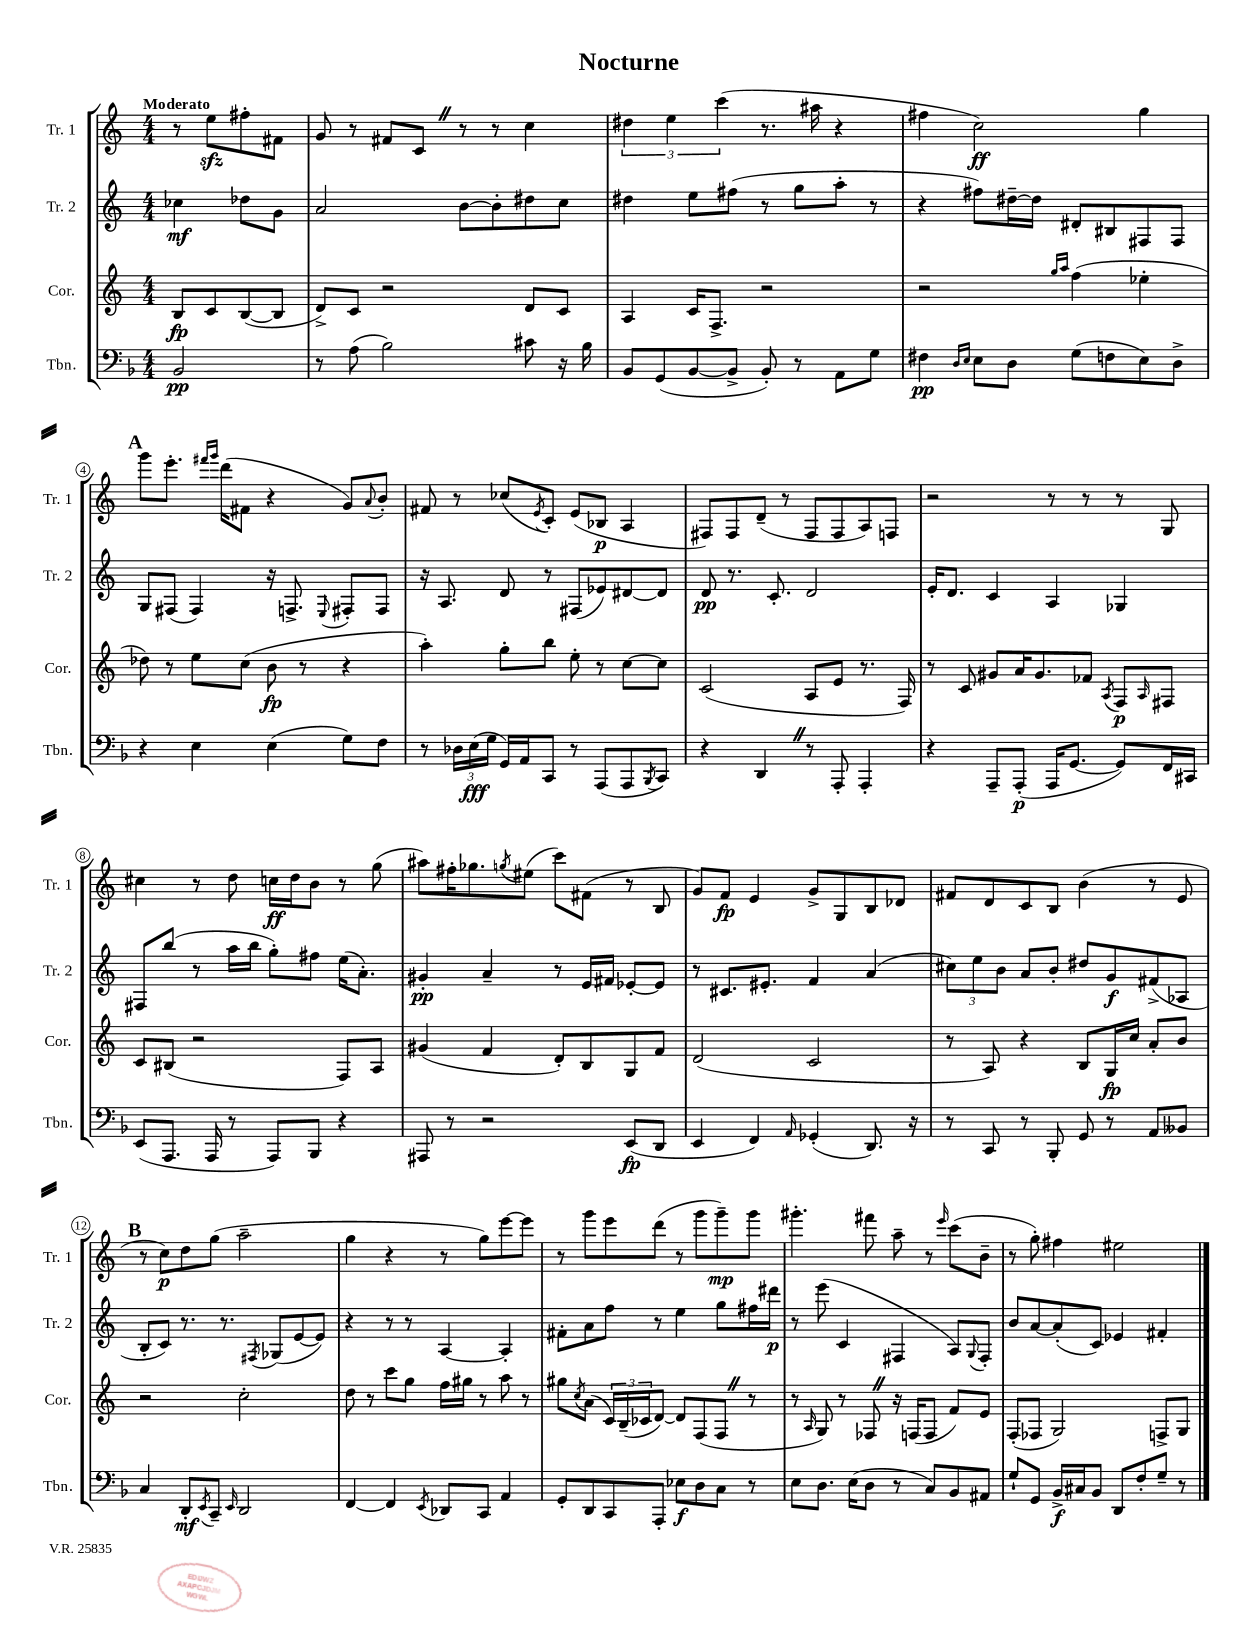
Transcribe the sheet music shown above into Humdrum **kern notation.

**kern	**dynam	**kern	**dynam	**kern	**dynam	**kern	**dynam
*part4	*part4	*part3	*part3	*part2	*part2	*part1	*part1
*staff4	*staff4	*staff3	*staff3	*staff2	*staff2	*staff1	*staff1
*I"Tbn.	*	*I"Cor.	*	*I"Tr. 2	*	*I"Tr. 1	*
*I'Tbn.	*	*I'Cor.	*	*I'Tr. 2	*	*I'Tr. 1	*
*clefF4	*	*clefG2	*	*clefG2	*	*clefG2	*
*k[b-]	*	*k[]	*	*k[]	*	*k[]	*
*M4/4	*	*M4/4	*	*M4/4	*	*M4/4	*
=	=	=	=	=	=	=	=
!	!	!	!	!	!	!LO:TX:a:B:t=Moderato	!
2BB-/	pp	8B/L	fp	4cc-X\	mf	8r	.
.	.	8c/	.	.	.	8eezz\L	.
.	.	([8B/	.	8dd-X\L	.	8ff#X'\	.
.	.	8B/J]	.	8g\J	.	8f#X\J	.
=1	=1	=1	=1	=1	=1	=1	=1
8r	.	8d^/L)	.	2a/	.	8g/	.
(8A\	.	8c/J	.	.	.	8r	.
2B-\)	.	2r	.	.	.	8f#X/L	.
.	.	.	.	.	.	8cZ/J	.
.	.	.	.	[8b\L	.	8r	.
.	.	.	.	8b'\]	.	8r	.
8c#X\	.	8d/L	.	8dd#X\	.	4cc\	.
16r	.	8c/J	.	8cc\J	.	.	.
16B-\	.	.	.	.	.	.	.
=2	=2	=2	=2	=2	=2	=2	=2
8BB-/L	.	4A/	.	4dd#X\	.	6dd#X\	.
(8GG/	.	.	.	.	.	.	.
.	.	.	.	.	.	6ee\	.
[8BB-/	.	16c/KL	.	8ee\L	.	.	.
.	.	8.F^/J	.	.	.	.	.
.	.	.	.	.	.	(6ccc\	.
8BB-^/J]	.	.	.	(8ff#X\J	.	.	.
8BB-'/)	.	2r	.	8r	.	8.r	.
8r	.	.	.	8gg\L	.	.	.
.	.	.	.	.	.	16aa#X\	.
8AA\L	.	.	.	8aa'\J	.	4r	.
8G\J	.	.	.	8r	.	.	.
=3	=3	=3	=3	=3	=3	=3	=3
4F#X\	pp	2r	.	4r	.	4ff#X\	.
16qqD/LL	.	.	.	.	.	.	.
16qqE/JJ	.	.	.	.	.	.	.
8E\L	.	.	.	8ff#X\L)	.	2cc\)	ff
8D\J	.	.	.	[16dd#X~\L	.	.	.
.	.	.	.	16dd#\JJ]	.	.	.
.	.	16qqgg/LL	.	.	.	.	.
.	.	16qqaa/JJ	.	.	.	.	.
(8G\L	.	(4ff\	.	8d#X'/L	.	.	.
8Fn\	.	.	.	8B#X/	.	.	.
8E\)	.	4ee-X'\	.	8F#X/	.	4gg\	.
8D^\J	.	.	.	8F#/J	.	.	.
!!LO:LB:g=z
!!LO:REH:place=s1:t=A
=4	=4	=4	=4	=4	=4	=4	=4
4r	.	8dd-X\)	.	8G/L	.	8ggg\L	.
.	.	8r	.	(8F#X/J	.	8.eee'\J	.
4E\	.	8ee\L	.	4F#/)	.	.	.
.	.	.	.	.	.	16qqfff#X/LL	.
.	.	.	.	.	.	16qqggg/JJ	.
.	.	.	.	.	.	(16ddd\KL	.
.	.	(8cc\J	.	.	.	8f#X\J	.
(4E\	.	8b\	fp	16r	.	4r	.
.	.	.	.	8.Fn^/	.	.	.
.	.	8r	.	.	.	.	.
.	.	.	.	8qqE/	.	.	.
8G\L)	.	4r	.	8F#X'/L	.	8g/L)	.
.	.	.	.	.	.	8qqa/	.
8F\J	.	.	.	8F#/J	.	8b'/J	.
=5	=5	=5	=5	=5	=5	=5	=5
8r	.	4aa'\)	.	16r	.	8f#X/	.
.	.	.	.	8.A/	.	.	.
24D-X\LL	.	.	.	.	.	8r	.
(24E\	fff	.	.	.	.	.	.
24G\JJ	.	.	.	.	.	.	.
16GG/LL)	.	8gg'\L	.	8d/	.	(8cc-X/L	.
16AA/J	.	.	.	.	.	.	.
.	.	.	.	.	.	8qe/	.
8CC/J	.	8bb\J	.	8r	.	8c'/J)	.
8r	.	8ee'\	.	(8F#X/L	.	(8e/L	.
(8AAA/L	.	8r	.	8e-X/)	.	8B-X/J	p
8AAA/	.	[8cc\L	.	[8d#X/	.	4A/	.
8qBBB-/	.	.	.	.	.	.	.
8CC/J)	.	8cc\J]	.	8d#/J]	.	.	.
=6	=6	=6	=6	=6	=6	=6	=6
4r	.	(2c/	.	8d/	pp	8F#X/L)	.
.	.	.	.	8.r	.	8F#/	.
4DDZ/	.	.	.	.	.	(8d~/J	.
.	.	.	.	8.c'/	.	.	.
.	.	.	.	.	.	8r	.
8r	.	8A/L	.	2d/	.	8F#/L	.
8AAA'/	.	8e/J	.	.	.	8F#/	.
4AAA'/	.	8.r	.	.	.	8A/)	.
.	.	.	.	.	.	8Fn/J	.
.	.	16F/)	.	.	.	.	.
=7	=7	=7	=7	=7	=7	=7	=7
4r	.	8r	.	16e'/KL	.	2r	.
.	.	.	.	8.d/J	.	.	.
.	.	8c/	.	.	.	.	.
8AAA~/L	.	8g#X/L	.	4c/	.	.	.
(8AAA'/J	p	16a/K	.	.	.	.	.
.	.	8.g#/	.	.	.	.	.
16AAA/KL	.	.	.	4A/	.	8r	.
[8.GG/J	.	.	.	.	.	.	.
.	.	8f-X/J	.	.	.	8r	.
.	.	8qA/	.	.	.	.	.
8GG/L])	.	8F/L	p	4G-X/	.	8r	.
.	.	16qqA/	.	.	.	.	.
16FF/L	.	8F#X/J	.	.	.	8G/	.
16CC#X/JJ	.	.	.	.	.	.	.
!!LO:LB:g=z
=8	=8	=8	=8	=8	=8	=8	=8
(8EE/L	.	8c/L	.	8F#X/L	.	4cc#X\	.
8.AAA/J	.	(8B#X/J	.	(8bb/J	.	.	.
.	.	2r	.	8r	.	8r	.
16AAA/	.	.	.	.	.	.	.
8r	.	.	.	16aa\LL	.	8dd\	.
.	.	.	.	16bb\JJ	.	.	.
8AAA/L)	.	.	.	8gg'\L)	.	16ccn\LL	ff
.	.	.	.	.	.	16dd\J	.
8BBB-/J	.	.	.	8ff#X\J	.	8b\J	.
4r	.	8F/L)	.	(16ee\KL	.	8r	.
.	.	.	.	8.a'\J)	.	.	.
.	.	8A/J	.	.	.	(8gg\	.
=9	=9	=9	=9	=9	=9	=9	=9
8AAA#X/	.	(4g#X/	.	4g#X'/	pp	8aa#X\L)	.
8r	.	.	.	.	.	16ff#X'\K	.
.	.	.	.	.	.	8.gg-X\	.
2r	.	4f/	.	4a~/	.	.	.
.	.	.	.	.	.	8qggn/	.
.	.	.	.	.	.	(8ee#X\J	.
.	.	8d'/L)	.	8r	.	8ccc\L)	.
.	.	8B/	.	16e/LL	.	(8f#X\J	.
.	.	.	.	16f#X/JJ	.	.	.
(8EE/L	fp	8G/	.	[8e-X'/L	.	8r	.
8DD/J	.	8f/J	.	8e-/J]	.	8B/	.
=10	=10	=10	=10	=10	=10	=10	=10
4EE/	.	(2d/	.	8r	.	8g/L)	.
.	.	.	.	8.c#X/L	.	8f/J	fp
4FF/)	.	.	.	.	.	4e/	.
.	.	.	.	8.e#X'/J	.	.	.
16qqAA/	.	.	.	.	.	.	.
(4GG-X'/	.	2c/	.	4f/	.	8g^/L	.
.	.	.	.	.	.	8G/	.
8.DD/)	.	.	.	(4a/	.	8B/	.
.	.	.	.	.	.	8d-X/J	.
16r	.	.	.	.	.	.	.
=11	=11	=11	=11	=11	=11	=11	=11
8r	.	8r	.	12cc#X\L)	.	8f#X/L	.
.	.	.	.	12ee\	.	.	.
8CC/	.	8A/)	.	.	.	8d/	.
.	.	.	.	12b\J	.	.	.
8r	.	4r	.	8a/L	.	8c/	.
8BBB-'/	.	.	.	8b'/J	.	8B/J	.
8GG/	.	8B/L	.	8dd#X/L	.	(4b\	.
8r	.	16G/L	fp	8g/	f	.	.
.	.	16cc/JJ	.	.	.	.	.
8AA/L	.	8a'/L	.	(8f#X^/	.	8r	.
8BB--X/J	.	8b/J	.	8A-X/J	.	8e/	.
!!LO:LB:g=z
!!LO:REH:place=s1:t=B
=12	=12	=12	=12	=12	=12	=12	=12
4C/	.	2r	.	8B'/L	.	8r	.
.	.	.	.	8c/J)	.	8cc\L)	p
8DD'/L	mf	.	.	8.r	.	8dd\	.
8qEE/	.	.	.	.	.	.	.
8CC~/J	.	.	.	.	.	(8gg\J	.
.	.	.	.	8.r	.	.	.
16qqEE/	.	.	.	.	.	.	.
2DD/	.	2cc'\	.	.	.	2aa~\	.
.	.	.	.	8qF#X/	.	.	.
.	.	.	.	(8G-X/L	.	.	.
.	.	.	.	[8e/	.	.	.
.	.	.	.	8e/J])	.	.	.
=13	=13	=13	=13	=13	=13	=13	=13
[4FF/	.	8dd\	.	4r	.	4gg\	.
.	.	8r	.	.	.	.	.
4FF/]	.	8ccc\L	.	8r	.	4r	.
.	.	8gg\J	.	8r	.	.	.
8qEE/	.	.	.	.	.	.	.
8DD-X/L	.	16ff\LL	.	[4A/	.	8r	.
.	.	16gg#X\JJ	.	.	.	.	.
8CC/J	.	8r	.	.	.	8gg\L)	.
4AA/	.	8aa\	.	4A'/]	.	[8eee\	.
.	.	8r	.	.	.	8eee\J]	.
=14	=14	=14	=14	=14	=14	=14	=14
8GG'/L	.	8gg#X\L	.	8f#X'\L	.	8r	.
.	.	8qcc/	.	.	.	.	.
8DD/	.	(8a\J	.	8a\	.	8ggg\L	.
8CC/	.	24c/LL)	.	8ff\J	.	8eee\	.
.	.	(24B~/	.	.	.	.	.
.	.	24c-X/J	.	.	.	.	.
8AAA'/J	.	[8d/J)	.	8r	.	(8ddd\J	.
8E-X\L	f	8d/L]	.	4ee\	.	8r	.
8D\	.	(8F/	.	.	.	8ggg\L	.
8C\J	.	8FZ/J	.	8gg\L	.	8ggg~\)	mp
8r	.	8r	.	16ff#X\L	.	8ggg\J	.
.	.	.	.	16ddd#X\JJ	p	.	.
=15	=15	=15	=15	=15	=15	=15	=15
8E\L	.	8r	.	8r	.	4.ggg#X'\	.
.	.	16qqA/	.	.	.	.	.
8.D\J	.	8G/)	.	(8eee\	.	.	.
.	.	8r	.	4c/	.	.	.
(16E\KL	.	.	.	.	.	.	.
8D\J	.	8F-XZ/	.	.	.	8fff#X\	.
8r	.	16r	.	4F#X/	.	8aa~\	.
.	.	(16Fn/KL	.	.	.	.	.
8C/L)	.	8F/J	.	.	.	8r	.
.	.	.	.	.	.	16qqeee/	.
8BB-/	.	8f/L)	.	8A/L)	.	(8ccc\L	.
.	.	.	.	8qqG/	.	.	.
8AA#X/J	.	8e/J	.	8F#'/J	.	8b~\J	.
=16	=16	=16	=16	=16	=16	=16	=16
8G`/L	.	(8F'/L	.	8b/L	.	8r	.
8GG/J	.	8F-X/J	.	[8a/	.	8gg'\)	.
16BB-^/LL	f	2G/)	.	(8a'/]	.	4ff#X\	.
16C#X/J	.	.	.	.	.	.	.
8BB-/J	.	.	.	8c/J)	.	.	.
8DD/L	.	.	.	4e-X/	.	2ee#X\	.
8F'/	.	.	.	.	.	.	.
8G~/J	.	8Fn^/L	.	4f#X'/	.	.	.
8r	.	8G/J	.	.	.	.	.
==	==	==	==	==	==	==	==
*-	*-	*-	*-	*-	*-	*-	*-
